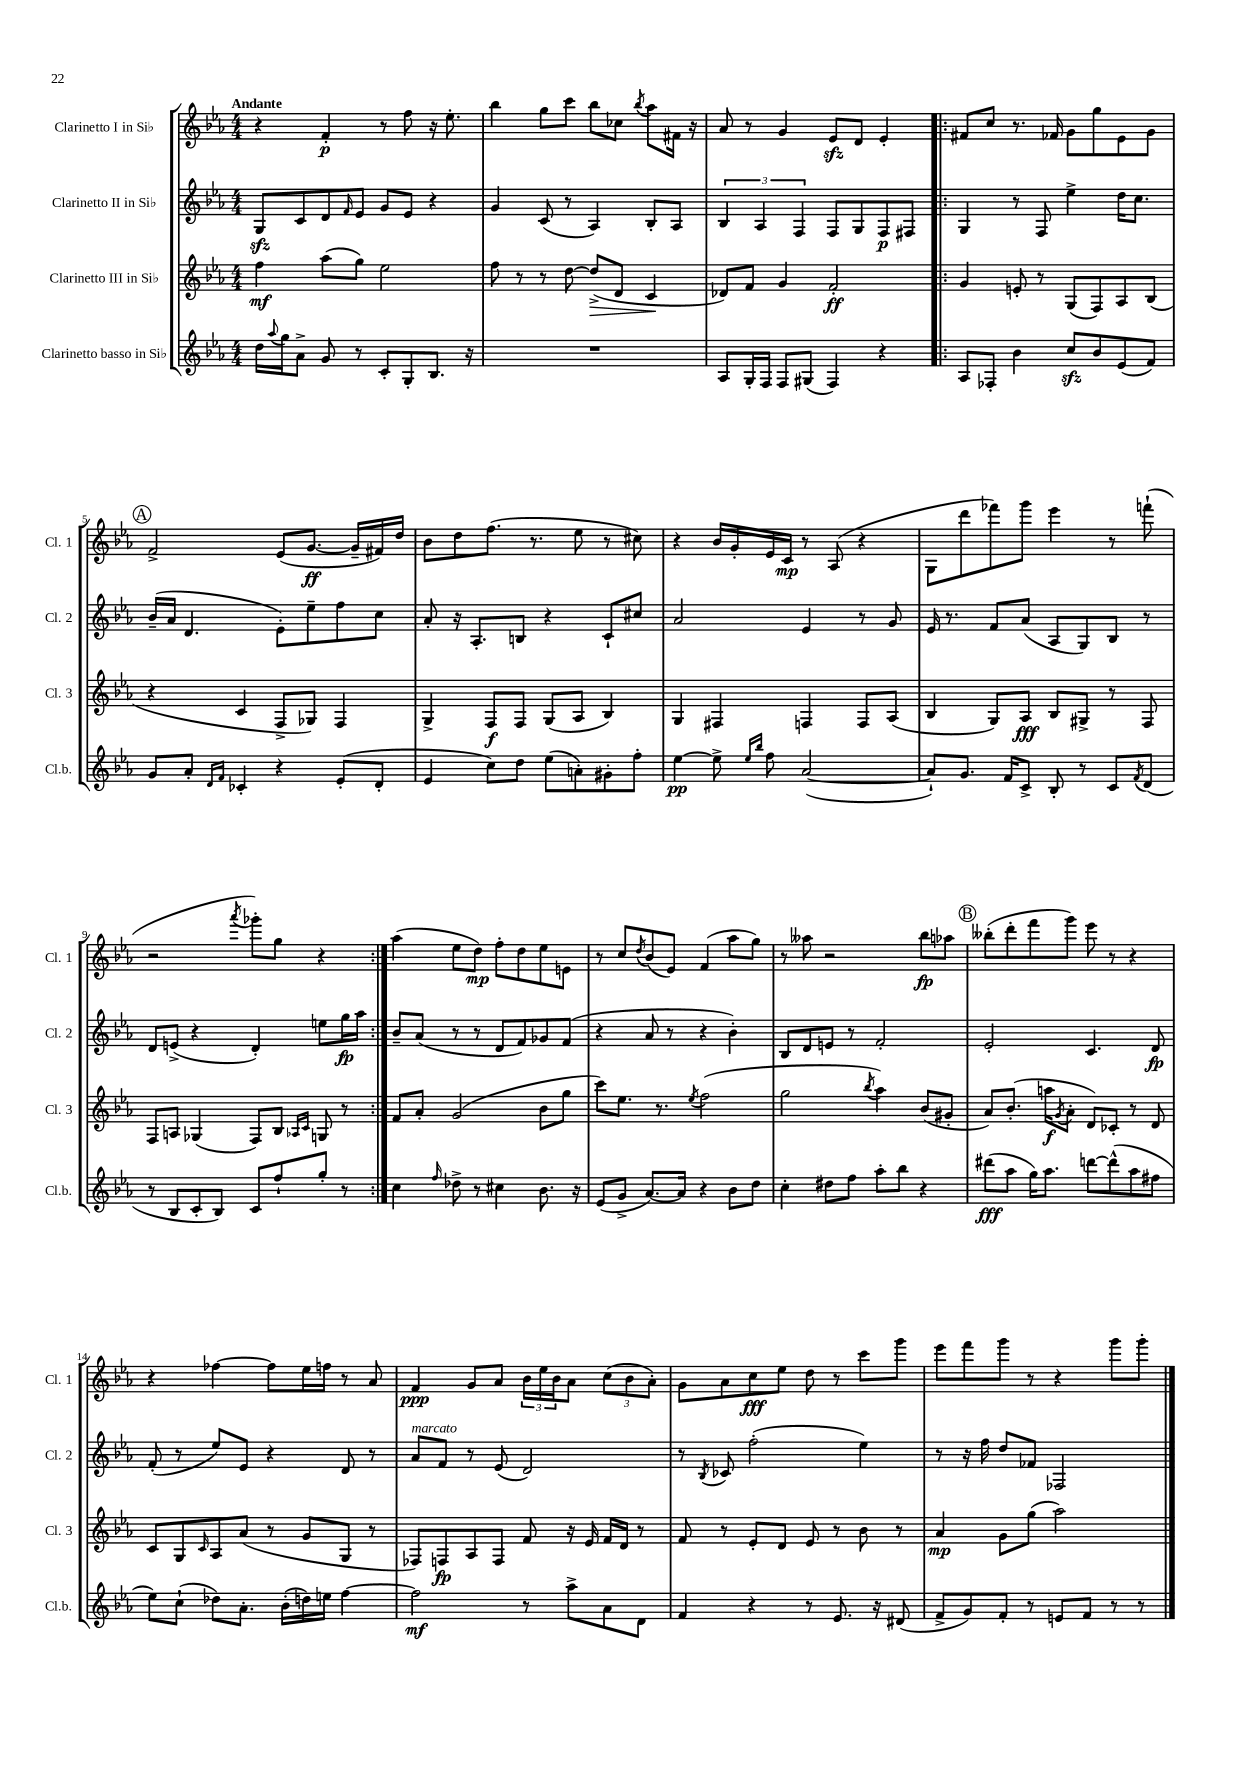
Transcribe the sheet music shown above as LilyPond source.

<<
\new StaffGroup <<
\new Staff = "s0" \with { instrumentName = "Clarinetto I in Sib" shortInstrumentName = "Cl. 1" } {
    \clef treble \key ees \major \numericTimeSignature \time 4/4 \tempo "Andante"
    r4 f'4-.\p r8 f''8 r16 ees''8.-. |
    bes''4 g''8 c'''8 bes''8 ces''8 \acciaccatura { bes''8 } aes''8 fis'16 r16 |
    aes'8 r8 g'4 ees'8\sfz d'8 ees'4-. |
    \repeat volta 2 { fis'8 c''8 r8. fes'16 g'8 g''8 ees'8 g'8 |
    \mark \markup { \circle "A" } f'2-> ees'8( g'8.~\ff g'16-- fis'16) d''16 |
    bes'8 d''8 f''8.( r8. ees''8 r8 cis''8) |
    r4 bes'16 g'16-. ees'16 c'16\mp r8 aes8( r4 |
    g8 d'''8 fes'''8) g'''8 ees'''4 r8 f'''8-!( |
    r2 \acciaccatura { aes'''8 } ges'''8-.) g''8 r4 | }
    aes''4( ees''8 d''8\mp) f''8-. d''8 ees''8 e'8 |
    r8 c''8 \acciaccatura { d''8 } bes'8( ees'8) f'4( aes''8 g''8) |
    r8 aeses''8 r2 bes''8\fp aes''8 |
    \mark \markup { \circle "B" } beses''8-.( d'''8-. f'''8 g'''8) ees'''8 r8 r4 |
    r4 fes''4~ fes''8 ees''16 f''16 r8 aes'8 |
    f'4\ppp g'8 aes'8 \tuplet 3/2 { bes'16 ees''16 bes'16 } aes'8 \tuplet 3/2 { c''8( bes'8 aes'8-.) } |
    g'8 aes'8 c''8\fff ees''8 d''8 r8 c'''8 g'''8 |
    ees'''8 f'''8 g'''8 r8 r4 g'''8 g'''8-. \bar "|." |
}
\new Staff = "s1" \with { instrumentName = "Clarinetto II in Sib" shortInstrumentName = "Cl. 2" } {
    \clef treble \key ees \major \numericTimeSignature \time 4/4
    g8\sfz c'8 d'8 \grace { f'16 } ees'8 g'8 ees'8 r4 |
    g'4 c'8( r8 aes4) bes8-. aes8 |
    \tuplet 3/2 { bes4 aes4 f4 } f8 g8 f8\p fis8 |
    \repeat volta 2 { g4 r8 f8 ees''4-> d''16 c''8. |
    \mark \markup { \circle "A" } bes'16--( aes'16 d'4. ees'8-.) ees''8-- f''8 c''8 |
    aes'8-. r16 aes8.-. b8 r4 c'8-! cis''8 |
    aes'2 ees'4 r8 g'8 |
    ees'16 r8. f'8 aes'8( aes8 g8) bes8 r8 |
    d'8 e'8->( r4 d'4-.) e''8 g''16\fp aes''16 | }
    bes'8-- aes'8( r8 r8 d'8 f'8) ges'8 f'8( |
    r4 aes'8 r8 r4 bes'4-.) |
    bes8 d'8 e'8 r8 f'2-. |
    \mark \markup { \circle "B" } ees'2-. c'4. d'8\fp |
    f'8-.( r8 ees''8) ees'8 r4 d'8 r8 |
    aes'8^\markup { \italic "marcato" } f'8 r8 ees'8( d'2) |
    r8 \acciaccatura { bes8 } ces'8 f''2-.( ees''4) |
    r8 r16 f''16 d''8 fes'8 fes2 \bar "|." |
}
\new Staff = "s2" \with { instrumentName = "Clarinetto III in Sib" shortInstrumentName = "Cl. 3" } {
    \clef treble \key ees \major \numericTimeSignature \time 4/4
    f''4\mf aes''8( g''8) ees''2 |
    f''8 r8 r8 d''8~ d''8->\>( d'8 c'4\! |
    des'8) f'8 g'4 f'2-.\ff |
    \repeat volta 2 { g'4 e'8-. r8 g8( f8) aes8 bes8( |
    \mark \markup { \circle "A" } r4 c'4 f8-> ges8) f4 |
    g4-> f8\f f8 g8( aes8 bes4) |
    g4 fis4 f4 f8 aes8( |
    bes4 g8) aes8\fff bes8 gis8-> r8 f8 |
    f8 a8 ges4( f8) bes8 \grace { aes16 c'16 } g8 r8 | }
    f'8 aes'8-. g'2( bes'8 g''8 |
    c'''8) ees''8. r8. \acciaccatura { ees''8 } f''2( |
    g''2 \acciaccatura { bes''8 } aes''4) bes'8( gis'8-. |
    \mark \markup { \circle "B" } aes'8) bes'8.-.( a''16\f \acciaccatura { g'8 } aes'8-. d'8) ces'8-. r8 d'8 |
    c'8 g8 \grace { c'16 } aes8 aes'8( r8 g'8 g8 r8 |
    fes8) f8\fp aes8 f8 f'8 r16 ees'16 f'16 d'16 r8 |
    f'8 r8 ees'8-. d'8 ees'8 r8 bes'8 r8 |
    aes'4\mp g'8 g''8( aes''2) \bar "|." |
}
\new Staff = "s3" \with { instrumentName = "Clarinetto basso in Sib" shortInstrumentName = "Cl.b." } {
    \clef treble \key ees \major \numericTimeSignature \time 4/4
    d''16 \appoggiatura { aes''8 } g''16 aes'8-> g'8 r8 c'8-. g8-. bes8. r16 |
    R1 |
    aes8 g16-. f16 f8 gis8( f4) r4 |
    \repeat volta 2 { aes8 fes8-. bes'4 c''8\sfz bes'8 ees'8( f'8) |
    \mark \markup { \circle "A" } g'8 aes'8-. \grace { d'16 f'16 } ces'4-. r4 ees'8-.( d'8-. |
    ees'4 c''8) d''8 ees''8( a'8-.) gis'8-. f''8-. |
    ees''4~\pp ees''8-> \grace { ees''16 bes''16 } f''8 aes'2~( |
    aes'8-!) g'8. f'16 c'8-> bes8-. r8 c'8 \acciaccatura { f'8 } d'8( |
    r8 bes8 c'8-. bes8) c'8 f''8-! g''8-. r8 | }
    c''4 \grace { f''16 } des''8-> r8 cis''4 bes'8. r16 |
    ees'8( g'8-> aes'8.~) aes'16 r4 bes'8 d''8 |
    c''4-. dis''8 f''8 aes''8-. bes''8 r4 |
    \mark \markup { \circle "B" } dis'''8\fff( aes''8 g''16) aes''8. d'''8~ d'''8-^( aes''8 fis''8 |
    ees''8) c''8-!( des''8) aes'8.-. bes'16-.( d''16) e''16 f''4~ |
    f''2\mf r8 aes''8-> aes'8 d'8 |
    f'4 r4 r8 ees'8. r16 dis'8( |
    f'8-> g'8) f'8-. r8 e'8 f'8 r8 r8 \bar "|." |
}
>>
>>
